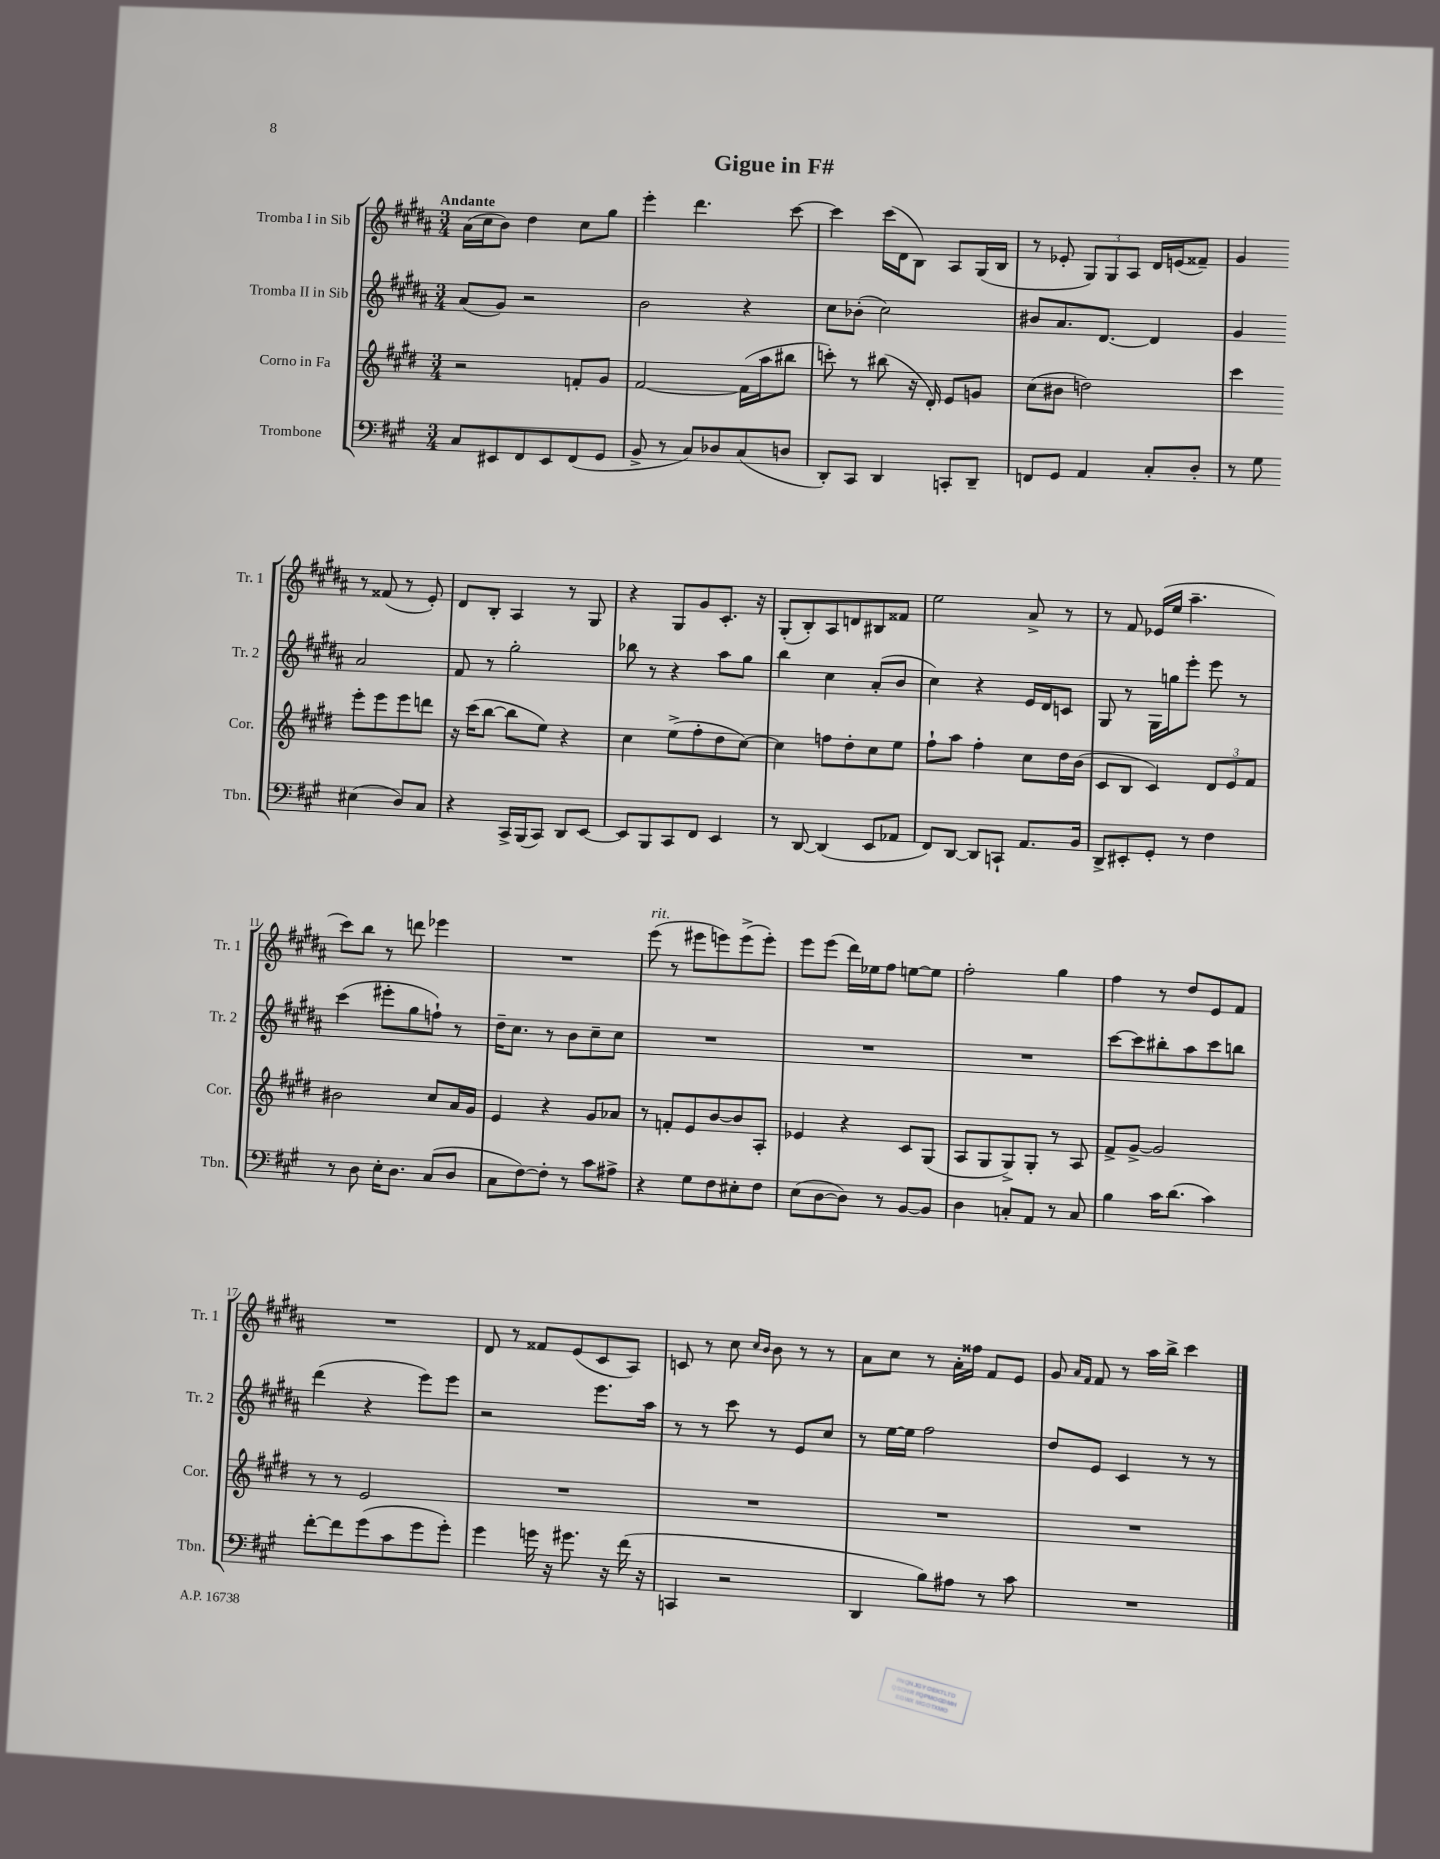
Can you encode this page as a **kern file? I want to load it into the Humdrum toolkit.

**kern	**kern	**kern	**kern
*staff4	*staff3	*staff2	*staff1
*clefF4	*clefG2	*clefG2	*clefG2
*k[f#c#g#]	*k[f#c#g#d#]	*k[f#c#g#d#a#]	*k[f#c#g#d#a#]
*M3/4	*M3/4	*M3/4	*M3/4
8C#	2r	(8a#	(16a#
.	.	.	16cc#
8EE#	.	8g#)	8b)
8FF#	.	2r	4dd#
8EE#	.	.	.
(8FF#	8f'	.	8cc#
8GG#	8g#	.	8gg#
=	=	=	=
8BB^	[2f#	2b	4eee'
8r	.	.	.
8C#)	.	.	4.ddd#
8D-	.	.	.
(8C#	(16f#]	4r	.
.	16aa	.	.
8D	8bb#	.	[8ccc#
=	=	=	=
8DD')	8ccc')	8cc#	4ccc#]
8CC#	8r	(8b-'	.
4DD	(8bb#	2cc#)	(16ccc#
.	.	.	16d#
.	16r	.	8B)
.	16d#')	.	.
8CC'	8e	.	8A#
8DD~	8g	.	(16G#
.	.	.	16B
=	=	=	=
8FF	(8cc#	8b#	8r
8GG#	8b#	8.a#	8e-'
4AA	2dd)	.	12G#)
.	.	[8.d#	.
.	.	.	12G#
.	.	.	12A#
8C#'	.	4d#]	16d#
.	.	.	(16e
8D'	.	.	8f##~)
=	=	=	=
8r	4ccc#	4g#	4g#
8G#	.	.	.
(4E#	8eee'	2a#	8r
.	8eee	.	(8f##
8D)	8eee	.	8r
8C#	8ddd	.	8e')
=	=	=	=
4r	16r	8f#	8d#
.	(16ccc#	.	.
.	[8bb	8r	8B'
16CC#^	8bb]	2gg#'	4A#
(16BBB	.	.	.
8CC#)	8ee)	.	.
8DD	4r	.	8r
[8EE	.	.	8G#
=	=	=	=
8EE]	4cc#	8bb-	4r
8BBB	.	8r	.
8CC#	(8ee^	4r	8G#
8FF#	8ff#'	.	8g#
4EE	8dd#	8aa#	8.c#'
.	[8cc#)	8gg#	.
.	.	.	16r
=	=	=	=
8r	4cc#]	4bb	(8G#'
[8DD	.	.	8B')
(4DD]	8ff	4cc#	8A#
.	8dd#'	.	8d
8EE	8cc#	(8a#'	8B#
8AA-	8ee	8b	8f##
=	=	=	=
8FF#)	8ff#`	4cc#)	2ee
[8DD	8aa	.	.
8DD]	4ff#'	4r	.
8CC`	.	.	.
8.AA	8cc#	16e	8a#^
.	.	16d#	.
.	16dd#	8c	8r
16BB	(16b	.	.
=	=	=	=
8DD^	8c#	8G#	8r
8EE#'	8B	8r	8f#
8GG#'	4c#)	16G#	(16e-
.	.	16gg	16ee
8r	.	8eee'	4.aa#~
4F#	12d#	8eee	.
.	12e	.	.
.	.	8r	.
.	12f#	.	.
=	=	=	=
8r	2b#	(4ccc#	8ccc#)
8D	.	.	8bb
16E'	.	8eee#'	8r
8.D	.	.	.
.	.	8gg#	8ddd
(8C#	8cc#	8ff`)	4eee-
8D	16a	8r	.
.	16g#	.	.
=	=	=	=
8C#	4e	16dd#~	2.r
.	.	8.cc#	.
[8F#)	.	.	.
8F#']	4r	8r	.
8r	.	8b	.
8c#	8g#	8cc#~	.
8A#^	8a-	8cc#	.
=	=	=	=
4r	8r	2.r	(8eee
.	8f'	.	8r
8G#	8e	.	8eee#
8F#	[8b	.	8eee)
8E#'	8b]	.	(8eee^
8F#	8A'	.	8eee')
=	=	=	=
(8E	4e-	2.r	8eee
[8D	.	.	(8eee
8D])	4r	.	16ddd#)
.	.	.	16ee-
8r	.	.	8ff#
[8BB	8c#	.	[8ee
8BB]	(8G#	.	8ee]
=	=	=	=
4D	8A	2.r	2ff#'
.	8G#	.	.
8C'	8G#^)	.	.
8AA	8G#'	.	.
8r	8r	.	4gg#
8C	8A	.	.
=	=	=	=
4B	8f#^	[8ccc#	4ff#
.	[8g#^	8ccc#]	.
16c#	2g#]	8bb#'	8r
(8.d	.	.	.
.	.	8aa#	8dd#
4c#)	.	8ccc#	8e
.	.	8bb	8f#
=	=	=	=
[8f#'	8r	(4ddd#	2.r
8f#]	8r	.	.
(8g#	2e	4r	.
8c#	.	.	.
8g#	.	8eee)	.
8g#')	.	8eee	.
=	=	=	=
4g#	2.r	2r	8d#
.	.	.	8r
16g	.	.	8f##
16r	.	.	.
8.g#	.	.	(8e
.	.	8.eee	8c#
16r	.	.	.
(16f#	.	.	8A#)
16r	.	16aa#	.
=	=	=	=
4CC	2.r	8r	8c
.	.	8r	8r
2r	.	8ccc#	8cc#
.	.	.	16qqcc#
.	.	.	16qqb
.	.	8r	8b
.	.	8e	8r
.	.	8cc#	8r
=	=	=	=
4DD	2.r	8r	8a#
.	.	[16ee	8cc#
.	.	16ee]	.
8B)	.	2ff#	8r
8A#	.	.	16a#'
.	.	.	16ff##
8r	.	.	8f#
8c#	.	.	8e
=	=	=	=
2.r	2.r	8dd#	8g#
.	.	.	16qqa#
.	.	.	16qqf#
.	.	8e	8f#
.	.	4c#	8r
.	.	.	16aa#
.	.	.	16bb^
.	.	8r	4ccc#
.	.	8r	.
==	==	==	==
*-	*-	*-	*-
